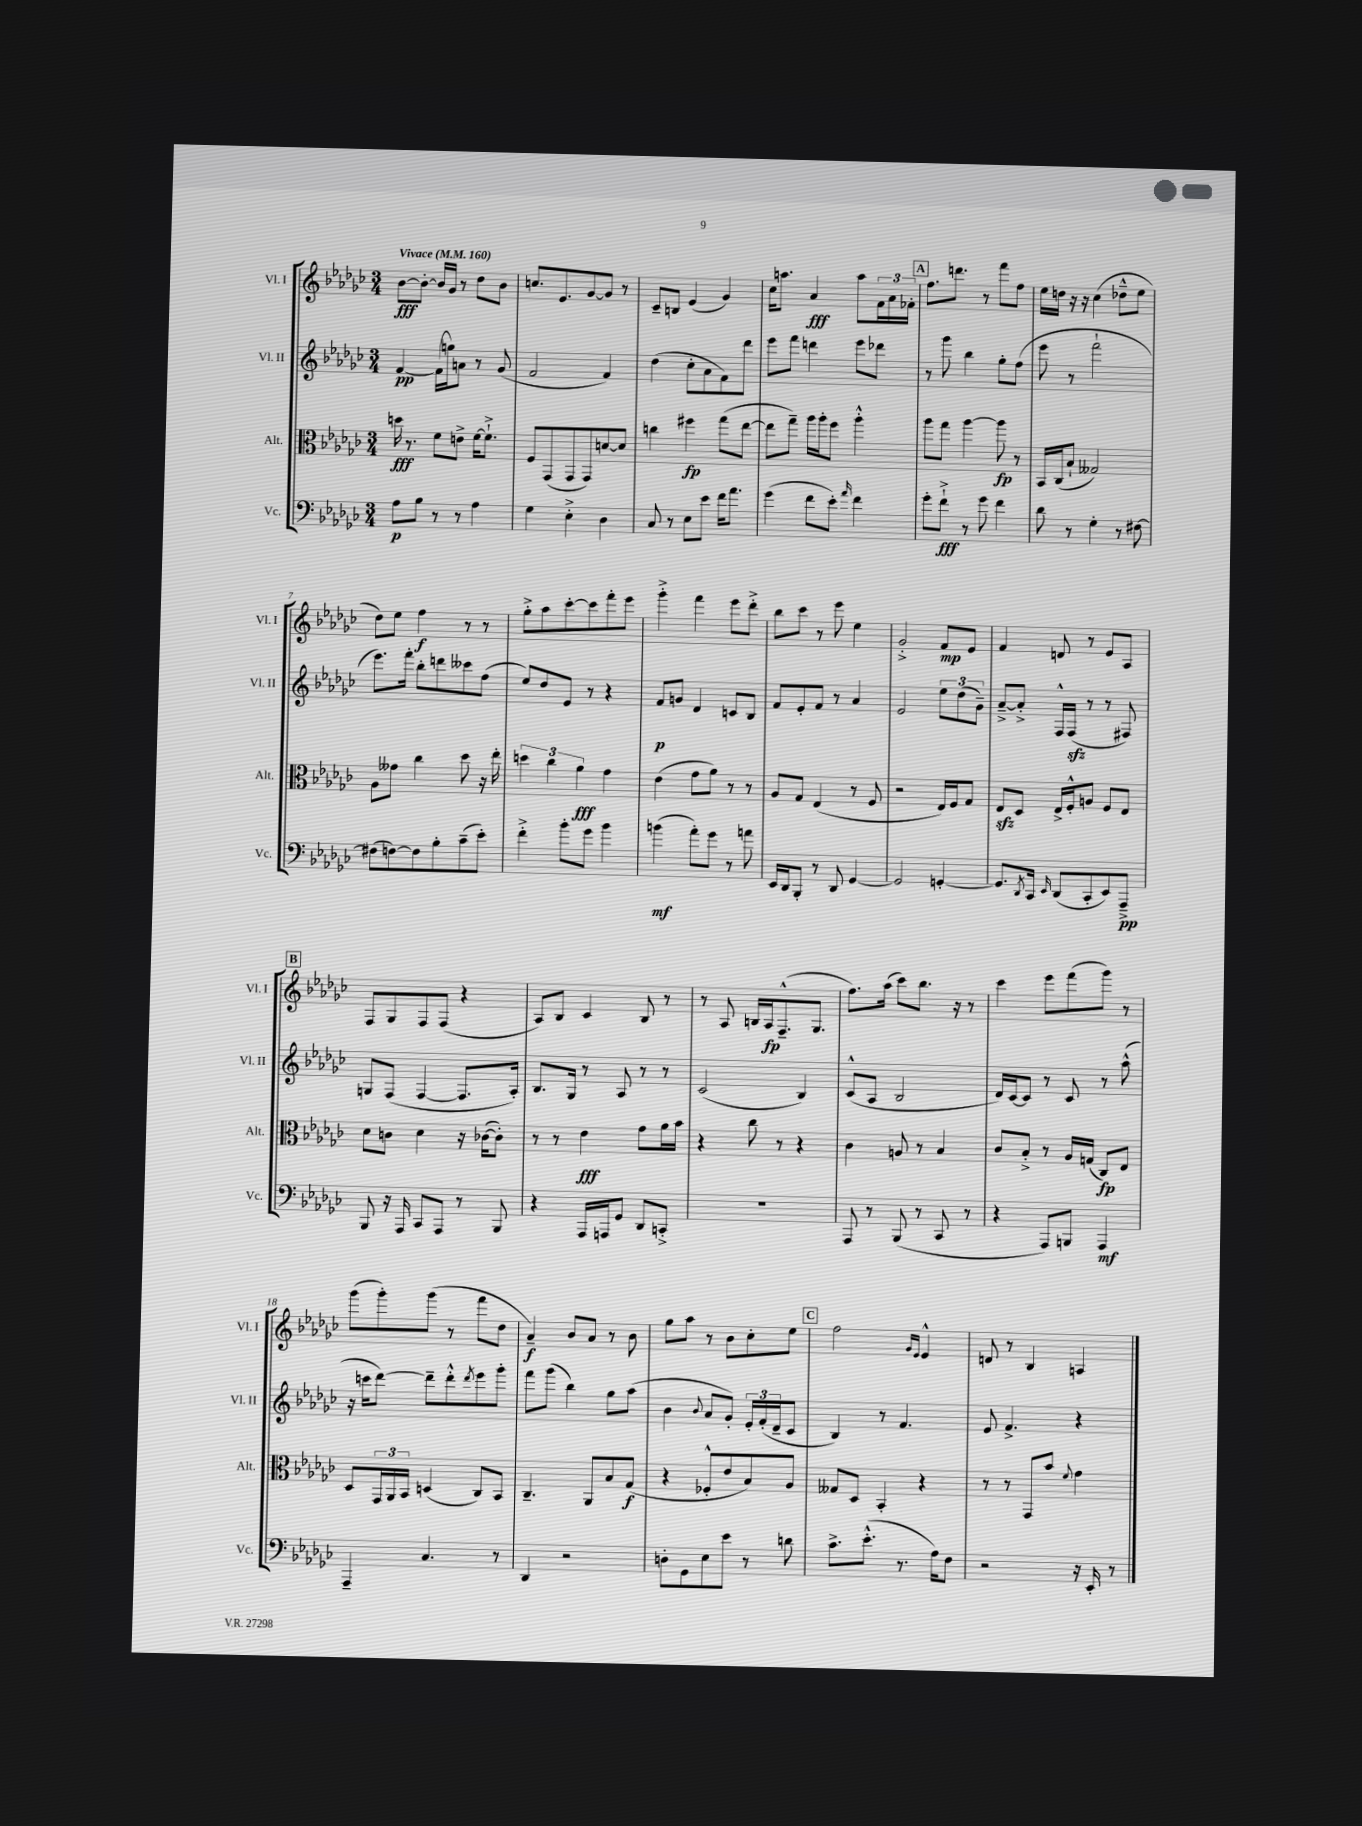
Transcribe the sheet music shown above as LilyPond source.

<<
\new StaffGroup <<
\new Staff = "s0" \with { instrumentName = "Vl. I" shortInstrumentName = "Vl. I" } {
    \clef treble \key ges \major \numericTimeSignature \time 3/4 \tempo "Vivace" 4 = 160
    bes'8~\fff bes'8~-. bes'16 ges'16 r8 des''8 bes'8 |
    c''8. ees'8. ges'8~ ges'8 r8 |
    ces'8-- b8 ees'4( ges'4) |
    ces''16 a''8. aes'4\fff a''8 \tuplet 3/2 { f'16 aes'16 fes'16-. } |
    \mark \markup { \box "A" } f''8. d'''8. r8 f'''8 f''8 |
    ees''16 d''16 r16 r16 ces''4( des''8---^ ees''8 |
    des''8) ees''8 f''4\f r8 r8 |
    ges''8-.-> aes''8 ces'''8~-. ces'''8 f'''8-. ees'''8 |
    ges'''4-.-> f'''4 ees'''8 des'''8-.-> |
    bes''8 ces'''8 r8 ees'''8 ees''4 |
    ges'2-.-> f'8\mp ees'8 |
    f'4 d'8 r8 ees'8 aes8 |
    \mark \markup { \box "B" } f8 ges8 f8 f8( r4 |
    aes8) bes8 ces'4 bes8 r8 |
    r8 aes8 b16 aes16\fp f8.---^( ges8. |
    f''8.) aes''16( ces'''8) bes''8. r16 r8 |
    ces'''4 ees'''8 f'''8( ges'''8) r8 |
    ges'''8( ges'''8-.) ges'''8( r8 f'''8 des''8 |
    aes'4--\f) bes'8 aes'8 r8 bes'8 |
    ges''8 aes''8 r8 bes'8 ces''8-. ees''8 |
    \mark \markup { \box "C" } f''2 \grace { ges'16 ees'16 } ees'4-^ |
    d'8 r8 bes4 a4 \bar "|." |
}
\new Staff = "s1" \with { instrumentName = "Vl. II" shortInstrumentName = "Vl. II" } {
    \clef treble \key ges \major \numericTimeSignature \time 3/4
    f'4~\pp f'16( g''16) a'8 r8 ges'8( |
    f'2 f'4) |
    des''4( ces''8-. aes'8 f'8) des'''8 |
    ees'''8 f'''8 d'''4 ees'''8 des'''8 |
    \mark \markup { \box "A" } r8 ges'''8 bes''4 ges''8-. f''8( |
    ees'''8 r8 f'''2-! |
    ees'''8.) f'''16-. bes''8-. d'''8 ceses'''8 f''8( |
    ees''8) des''8 ees'8 r8 r4 |
    f'8\p g'8 des'4 c'8 bes8 |
    f'8 ees'8-. f'8 r8 aes'4 |
    ees'2 \tuplet 3/2 { ees''8 des''8( ges'8--) } |
    aes'8~---> aes'8-.-> f16-^ f16\sfz( r8 r8 fis8) |
    \mark \markup { \box "B" } g8 f8( f4~ f8. aes16-.) |
    bes8. ges16 r8 aes8 r8 r8 |
    ces'2( bes4) |
    ces'8-^( aes8 bes2 |
    des'16) ces'16~ ces'8 r8 ces'8 r8 aes''8-^( |
    r16 c'''16 des'''8~) des'''8-- des'''8-.-^ \acciaccatura { des'''8 } ees'''8 ges'''8-. |
    f'''8 ges'''8( bes''4) ges''8 aes''8( |
    bes'4 \appoggiatura { bes'8 } aes'8 ges'8-.) \tuplet 3/2 { ees'16-. f'16-.( des'16-- } ces'8 |
    \mark \markup { \box "C" } bes4) r8 f'4. |
    ees'8 f'4.-> r4 \bar "|." |
}
\new Staff = "s2" \with { instrumentName = "Alt." shortInstrumentName = "Alt." } {
    \clef alto \key ges \major \numericTimeSignature \time 3/4
    d''16\fff r8. f'8 e'8-> f'16~ f'8.-!-> |
    f8 ges,8( ges,8 ges,8) d'8~ d'8 |
    c''4 fis''4\fp ges''8( ees''8~ |
    ees''8 ges''8--) aes''16 aes''16-. f''8 aes''4-.-^ |
    \mark \markup { \box "A" } aes''8 ges''8 aes''4~ aes''8\fp r8 |
    bes,16 ces16( bes8-! geses2) |
    aes8 geses'8 ces''4 des''8 r16 ees''16-. |
    \tuplet 3/2 { d''4 ces''4 aes'4\fff } ges'4 |
    ees'4( ges'8 aes'8) r8 r8 |
    aes8 ges8 ees4( r8 f8 |
    r2 ees16) f16 ges8 |
    ees8\sfz des8 ees16-> f16-.-^ a8 f8 ees8 |
    \mark \markup { \box "B" } des'8 c'8 des'4 r16 ces'16~( ces'8-.) |
    r8 r8 ees'4\fff ges'8 aes'16 bes'16 |
    r4 ces''8 r8 r4 |
    ces'4 a8 r8 bes4 |
    ces'8 bes8-.-> r8 aes16 g16( ces8\fp) ees8 |
    des8 \tuplet 3/2 { ges,16 aes,16 bes,16 } d4( ces8) bes,8 |
    ces4.-- aes,8 bes8 ges8\f( |
    r4 fes8-.-^ ees'8 bes8) aes8 |
    \mark \markup { \box "C" } geses8 des8 bes,4-. r4 |
    r8 r8 ges,8 bes'8 \appoggiatura { f'8 } ges'4 \bar "|." |
}
\new Staff = "s3" \with { instrumentName = "Vc." shortInstrumentName = "Vc." } {
    \clef bass \key ges \major \numericTimeSignature \time 3/4
    aes8\p bes8 r8 r8 aes4 |
    ges4 ees4-.-> des4 |
    ces8 r8 ees8 ees'8 f'16 aes'8. |
    ges'4( f'8 ees'8-.) \grace { aes'16 } f'4 |
    \mark \markup { \box "A" } ges'8-. f'8-!->\fff r8 ges'8 f'4 |
    des'8 r8 ges4-. r8 fis8~ |
    fis8( f8~) f8 bes8-. ces'8--( ees'8-.) |
    f'4-.-> bes'8-. ges'8 bes'4 |
    b'4\mf( aes'8-.) ges'8 r8 a'8 |
    ees,16 des,16 bes,,8-. r8 des,8 ges,4~ |
    ges,2 g,4~-. |
    g,8. \acciaccatura { des,8 } ces,16 \grace { ees,16 } des,8( ces,8-. ees,8) aes,,8--->\pp |
    \mark \markup { \box "B" } bes,,8 r16 aes,,16 ces,8 aes,,8 r8 bes,,8 |
    r4 aes,,16 a,,16 ges,8 des,8 c,8-.-> |
    R2. |
    aes,,8 r8 bes,,8( r8 ces,8 r8 |
    r4 aes,,8) b,,8 aes,,4\mf |
    aes,,4-- ces4. r8 |
    des,4 r2 |
    d8-. ges,8 ees8 ees'8 r8 d'8 |
    \mark \markup { \box "C" } ces'8.-> ees'8.-.-^( r8. aes16) f8 |
    r2 r16 ees,16-. r8 \bar "|." |
}
>>
>>
